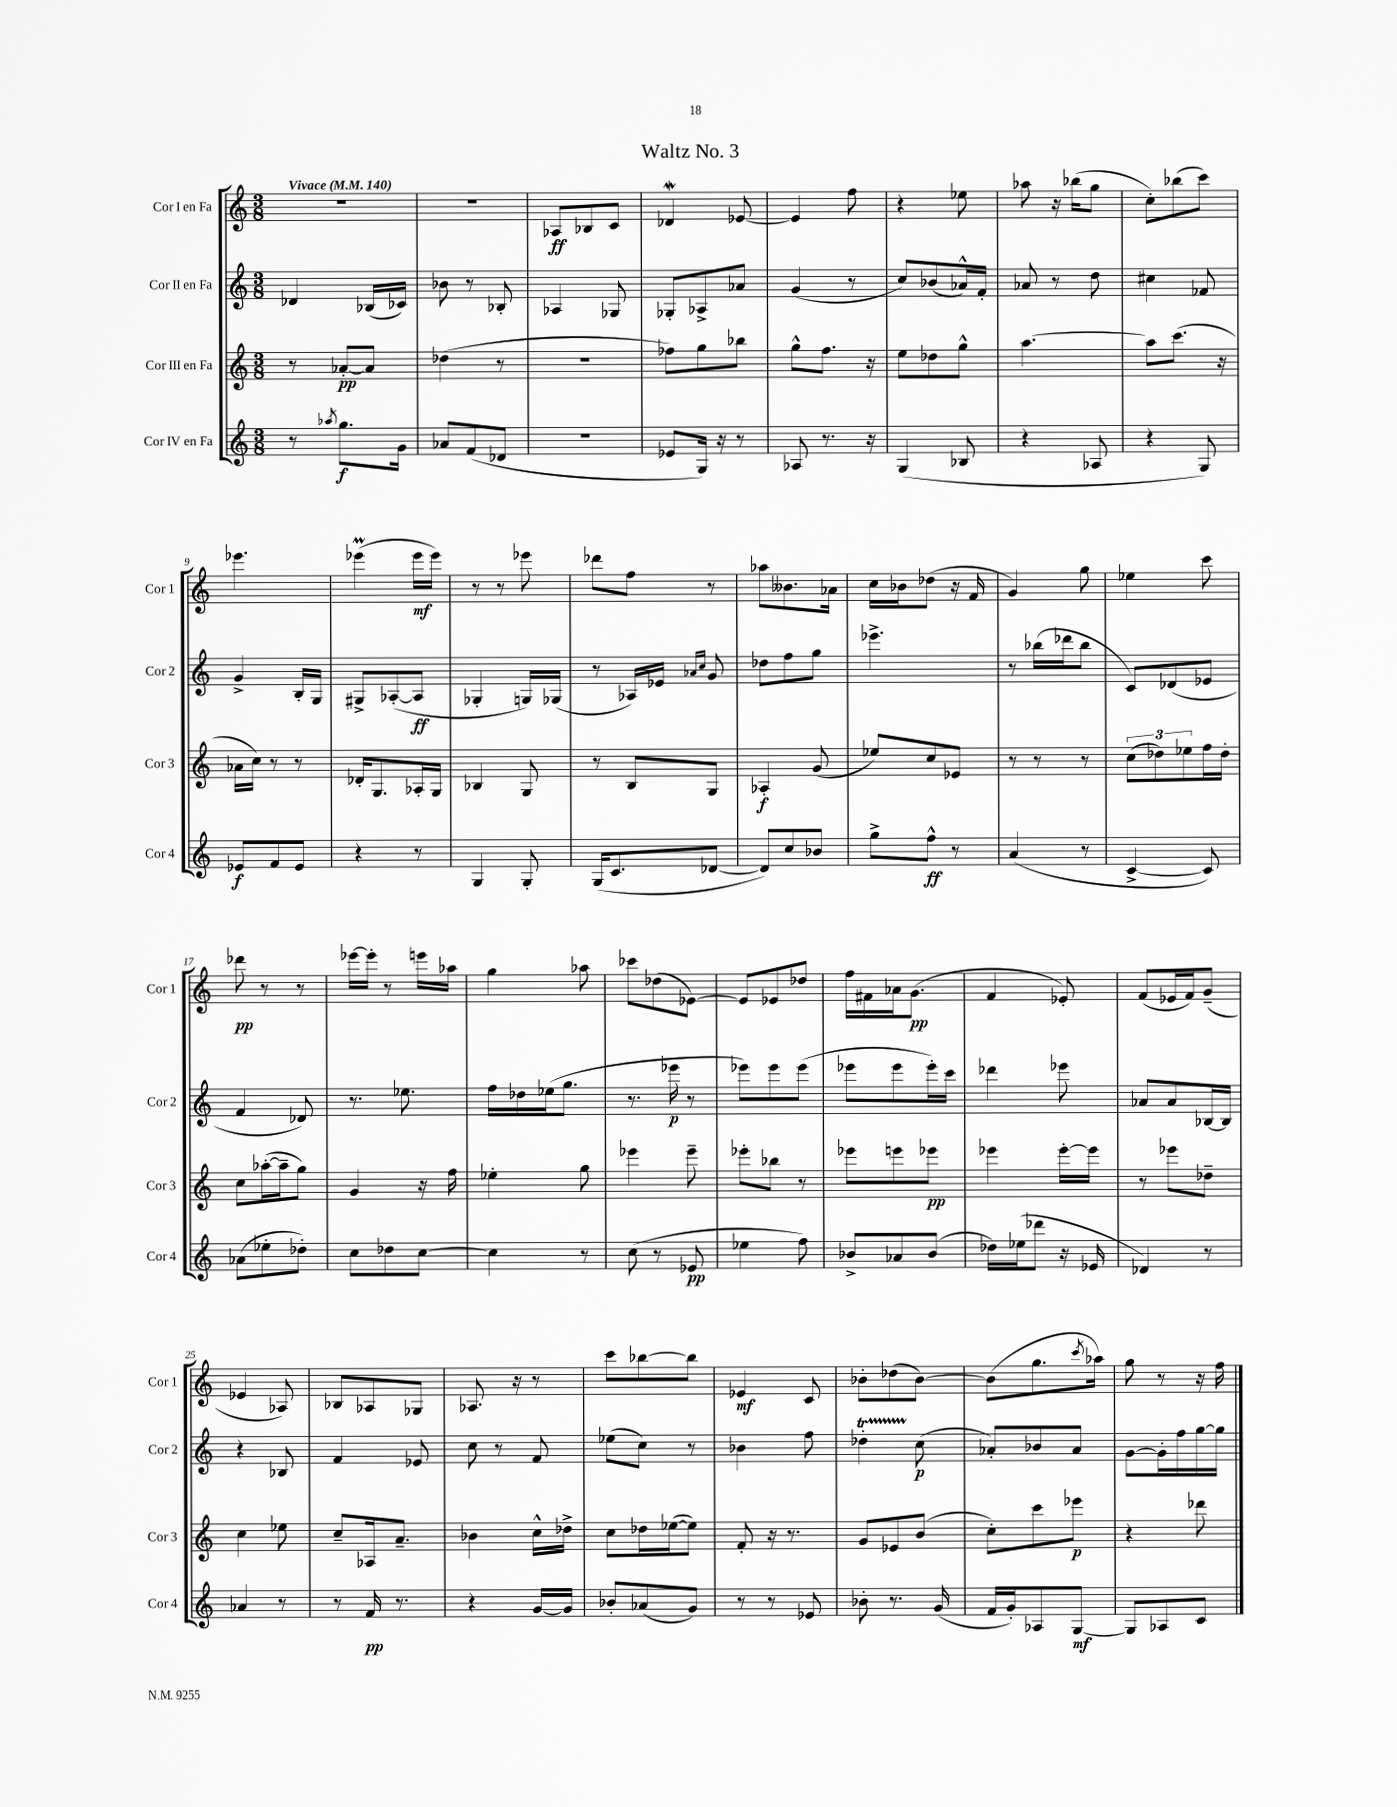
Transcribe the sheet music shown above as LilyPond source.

\header { title = "Waltz No. 3" }
<<
\new StaffGroup <<
\new Staff = "s0" \with { instrumentName = "Cor I en Fa" shortInstrumentName = "Cor 1" } {
    \clef treble \key c \major \numericTimeSignature \time 3/8 \tempo "Vivace" 4 = 140
    r4. |
    R4. |
    aes8\ff bes8 c'8 |
    des'4\mordent ees'8~ |
    ees'4 f''8 |
    r4 ees''8 |
    aes''8 r16 bes''16( g''8 |
    c''8-.) bes''8( c'''8) |
    ees'''4. |
    ees'''4\prall( ees'''16\mf ees'''16) |
    r8 r8 ees'''8 |
    des'''8 f''8 r8 |
    aes''8 beses'8. aes'16 |
    c''16 bes'16 des''8( r16 f'16 |
    g'4) g''8 |
    ees''4 c'''8 |
    des'''8\pp r8 r8 |
    ees'''16~ ees'''16-. r8 e'''16 aes''16 |
    g''4 aes''8 |
    ces'''8 des''8( ees'8~) |
    ees'8 ees'8 des''8 |
    f''16 fis'16 aes'16 g'8.\pp( |
    f'4 ees'8-.) |
    f'8( ees'16 f'16) g'8--( |
    ees'4 aes8) |
    bes8 aes8 ges8 |
    aes8. r16 r8 |
    c'''8 bes''8~ bes''8 |
    ees'4\mf c'8 |
    bes'8-. des''8( bes'8~) |
    bes'8( g''8. \acciaccatura { c'''8 } aes''16) |
    g''8 r8 r16 f''16 \bar "|." |
}
\new Staff = "s1" \with { instrumentName = "Cor II en Fa" shortInstrumentName = "Cor 2" } {
    \clef treble \key c \major \numericTimeSignature \time 3/8
    des'4 bes16( ces'16) |
    bes'8 r8 bes8-. |
    aes4 ges8 |
    ges8-. aes8-> aes'8 |
    g'4( r8 |
    c''8) bes'8( aes'16-^) f'16-. |
    aes'8 r8 d''8 |
    cis''4 fes'8 |
    g'4-> b16-. g16 |
    gis8-> aes8~-.( aes8\ff |
    ges4-. g16) ges16( |
    r8 aes16) ees'16 \grace { aes'16 c''16 } g'8 |
    des''8 f''8 g''8 |
    ees'''4.-> |
    r8 bes''16( des'''16 bes''8 |
    c'8) des'8( ees'8 |
    f'4 des'8) |
    r8. ees''8. |
    f''16 des''16 ees''16( g''8. |
    r8. ees'''16\p r8 |
    ees'''8) ees'''8 ees'''8( |
    ees'''8 ees'''8 ees'''16-.) c'''16 |
    des'''4 ees'''8 |
    aes'8 aes'8 bes16~ bes16 |
    r4 bes8 |
    f'4 ees'8 |
    c''8 r8 f'8 |
    ees''8( c''8) r8 |
    bes'4 f''8 |
    des''4-.\startTrillSpan c''8\stopTrillSpan\p( |
    aes'8-.) bes'8 aes'8 |
    g'8~ g'16-. f''16 g''16~ g''16 \bar "|." |
}
\new Staff = "s2" \with { instrumentName = "Cor III en Fa" shortInstrumentName = "Cor 3" } {
    \clef treble \key c \major \numericTimeSignature \time 3/8
    r8 aes'8~-.\pp aes'8 |
    des''4( r8 |
    R4. |
    fes''8) g''8 bes''8 |
    g''8-^ f''8. r16 |
    e''8 des''8 g''8-^ |
    a''4.~ |
    a''8 c'''8.( r16 |
    aes'16 c''16) r8 r8 |
    des'16-. g8. aes16-. g16 |
    bes4 g8 |
    r8 b8 g8 |
    aes4-.\f g'8( |
    ees''8) c''8 ees'8 |
    r8 r8 r8 |
    \tuplet 3/2 { c''8( des''8) ees''8 } f''16 des''16-. |
    c''8 aes''16~-.( aes''16-- g''8) |
    g'4 r16 f''16 |
    ees''4-. g''8 |
    ees'''4 ees'''8-- |
    ees'''8-. bes''8 r8 |
    ees'''8 e'''8 ees'''8\pp |
    ees'''4 ees'''16~-. ees'''16 |
    r8 ees'''8 des''8-- |
    c''4 ees''8 |
    c''8-- aes16 a'8.-- |
    bes'4 c''16-^ des''16-> |
    c''8 des''16 ees''16~( ees''8) |
    f'8-. r16 r8. |
    g'8 ees'8 b'8( |
    c''8-.) c'''8 ees'''8\p |
    r4 des'''8 \bar "|." |
}
\new Staff = "s3" \with { instrumentName = "Cor IV en Fa" shortInstrumentName = "Cor 4" } {
    \clef treble \key c \major \numericTimeSignature \time 3/8
    r8 \acciaccatura { aes''8 } g''8.\f g'16 |
    aes'8 f'8( des'8 |
    r4. |
    ees'8 g16) r16 r8 |
    aes8 r8. r16 |
    g4( bes8 |
    r4 aes8 |
    r4 g8) |
    ees'8\f f'8 ees'8 |
    r4 r8 |
    g4 g8-. |
    g16( c'8. des'8~ |
    des'8) c''8 bes'8 |
    g''8-> f''8-^\ff r8 |
    a'4( r8 |
    c'4~-> c'8) |
    aes'8( ees''8-. des''8-.) |
    c''8 des''8 c''8~ |
    c''4 r8 |
    c''8( r8 ees'8\pp |
    ees''4 f''8) |
    bes'8-> aes'8 bes'8( |
    des''16) ees''16( des'''8 r16 ees'16 |
    des'4) r8 |
    aes'4 r8 |
    r8 f'16\pp r8. |
    r4 g'16~ g'16 |
    bes'8-. aes'8( g'8) |
    r8 r8 ees'8 |
    bes'8-. r8. g'16( |
    f'16 g'16-.) aes8 g8~\mf |
    g8 aes8 c'8 \bar "|." |
}
>>
>>
